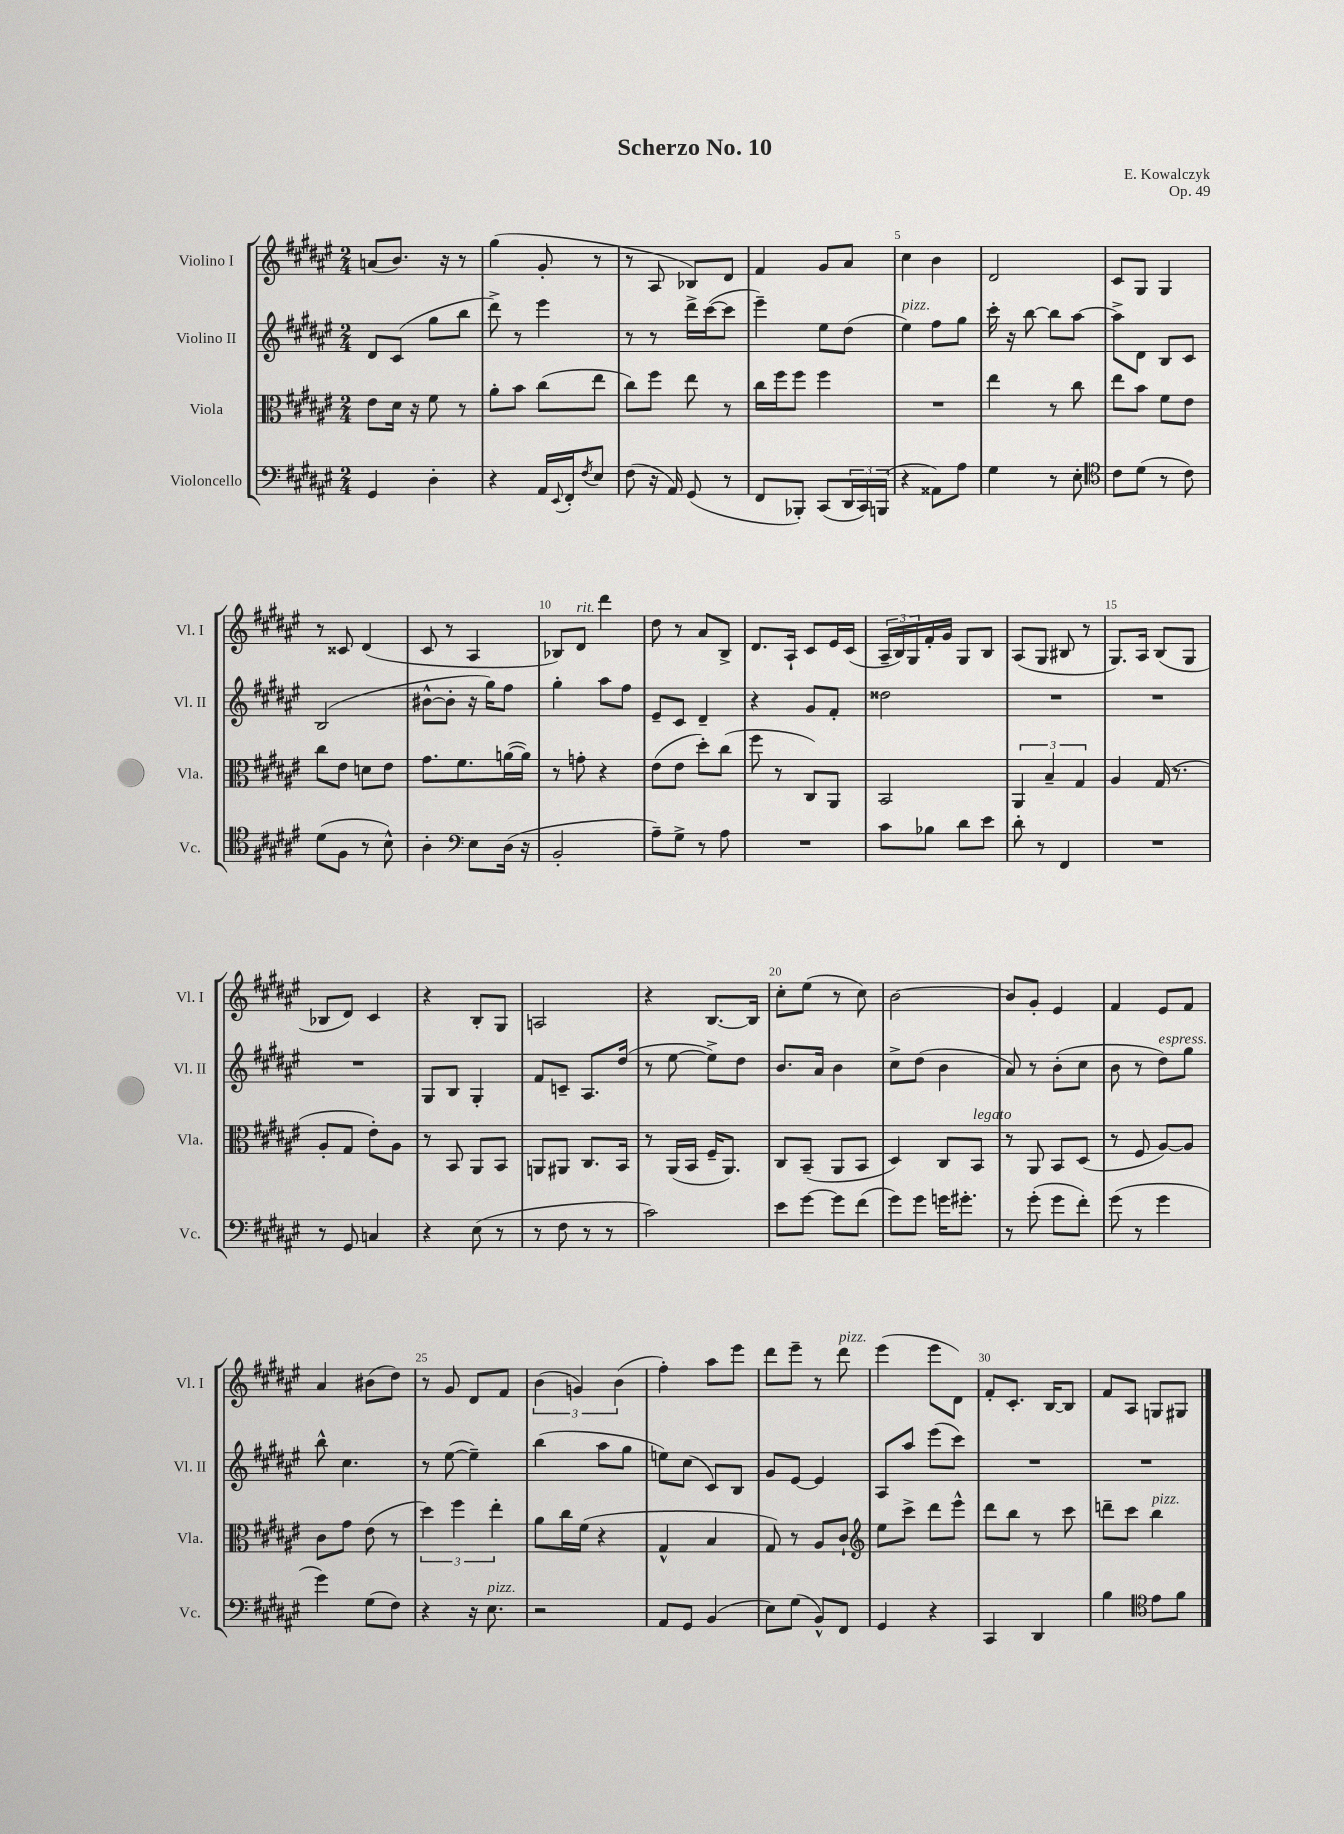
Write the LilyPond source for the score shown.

\header { title = "Scherzo No. 10" composer = "E. Kowalczyk" opus = "Op. 49" }
<<
\new StaffGroup <<
\new Staff = "s0" \with { instrumentName = "Violino I" shortInstrumentName = "Vl. I" } {
    \clef treble \key fis \major \numericTimeSignature \time 2/4
    a'8( b'8.) r16 r8 |
    gis''4( gis'8-. r8 |
    r8 ais8 bes8) dis'8 |
    fis'4 gis'8 ais'8 |
    cis''4 b'4 |
    dis'2 |
    cis'8 gis8 gis4 |
    r8 cisis'8 dis'4( |
    cis'8 r8 ais4 |
    bes8) dis'8^\markup { \italic "rit." } dis'''4 |
    dis''8 r8 ais'8 b8-> |
    dis'8. ais16-! cis'8 eis'16 cis'16( |
    \tuplet 3/2 { ais16-- b16) gis16 } fis'16-. gis'16 gis8 b8 |
    ais8( gis8 bis8 r8 |
    gis8.) ais16 b8( gis8 |
    bes8 dis'8) cis'4 |
    r4 b8-. gis8 |
    a2 |
    r4 b8.~ b16 |
    cis''8-. eis''8( r8 cis''8) |
    b'2~ |
    b'8 gis'8-. eis'4 |
    fis'4 eis'8 fis'8 |
    ais'4 bis'8( dis''8) |
    r8 gis'8 dis'8 fis'8 |
    \tuplet 3/2 { b'4( g'4) b'4( } |
    fis''4-.) ais''8 eis'''8 |
    dis'''8 eis'''8-- r8 dis'''8^\markup { \italic "pizz." } |
    eis'''4( eis'''8 dis'8) |
    fis'8-. cis'8.-. b16~ b8 |
    fis'8 ais8 g8 gis8 \bar "|." |
}
\new Staff = "s1" \with { instrumentName = "Violino II" shortInstrumentName = "Vl. II" } {
    \clef treble \key fis \major \numericTimeSignature \time 2/4
    dis'8 cis'8( gis''8 b''8 |
    dis'''8->) r8 eis'''4 |
    r8 r8 dis'''16-> cis'''16~( cis'''8 |
    eis'''4--) eis''8 dis''8( |
    eis''4^\markup { \italic "pizz." }) fis''8 gis''8 |
    cis'''16-. r16 b''8~ b''8 ais''8~ |
    ais''8-> dis'8 b8 cis'8 |
    b2( |
    bis'8~-^ bis'8-. r16 gis''16) fis''8 |
    gis''4-. ais''8 fis''8 |
    eis'8-- cis'8 dis'4-- |
    r4 gis'8 fis'8-. |
    disis''2 |
    R2 |
    R2 |
    R2 |
    gis8 b8 gis4-. |
    fis'8 c'8-- ais8. dis''16( |
    r8 eis''8~ eis''8->) dis''8 |
    b'8. ais'16 b'4 |
    cis''8-> dis''8( b'4 |
    ais'8) r8 b'8-.( cis''8 |
    b'8 r8 dis''8^\markup { \italic "espress." }) gis''8 |
    b''8-^ cis''4. |
    r8 eis''8~( eis''4--) |
    b''4( ais''8 gis''8 |
    e''8) cis''8( cis'8) b8 |
    gis'8 eis'8~ eis'4 |
    ais8 ais''8 eis'''8( cis'''8) |
    R2 |
    R2 \bar "|." |
}
\new Staff = "s2" \with { instrumentName = "Viola" shortInstrumentName = "Vla." } {
    \clef alto \key fis \major \numericTimeSignature \time 2/4
    eis'8 dis'16 r16 fis'8 r8 |
    ais'8-. b'8 cis''8( eis''8 |
    cis''8) fis''8 eis''8 r8 |
    cis''16 fis''16 fis''8 fis''4 |
    R2 |
    eis''4 r8 cis''8 |
    eis''8 b'8 fis'8 eis'8 |
    cis''8 eis'8 d'8 eis'8 |
    gis'8. fis'8. a'16~( a'16) |
    r8 g'8-. r4 |
    eis'8( eis'8 dis''8-.) cis''8( |
    fis''8 r8 cis8) ais,8 |
    b,2 |
    \tuplet 3/2 { ais,4 b4-- gis4 } |
    ais4 gis16( r8. |
    ais8-. gis8 eis'8-.) ais8 |
    r8 b,8 ais,8 b,8 |
    a,8 ais,8 cis8. b,16 |
    r8 ais,16( b,16 fis16-- ais,8.) |
    cis8 b,8--( ais,8 b,8 |
    dis4) cis8 b,8^\markup { \italic "legato" } |
    r8 ais,8 b,8 dis8( |
    r8 fis8 ais8~) ais8 |
    cis'8 gis'8 eis'8( r8 |
    \tuplet 3/2 { dis''4) fis''4 eis''4-. } |
    ais'8 cis''16 fis'16( r4 |
    gis4-^ b4 |
    gis8) r8 ais8 cis'8-! |
    \clef treble eis''8 cis'''8-> dis'''8 eis'''8-^ |
    dis'''8 b''8 r8 cis'''8 |
    d'''8-- cis'''8 b''4^\markup { \italic "pizz." } \bar "|." |
}
\new Staff = "s3" \with { instrumentName = "Violoncello" shortInstrumentName = "Vc." } {
    \clef bass \key fis \major \numericTimeSignature \time 2/4
    gis,4 dis4-. |
    r4 ais,16 \appoggiatura { eis,8 } fis,16-. \acciaccatura { fis8 } eis8 |
    fis8( r16 ais,16) gis,8( r8 |
    fis,8 bes,,8-.) cis,8( \tuplet 3/2 { dis,16 cis,16) b,,16( } |
    r4 aisis,8) ais8 |
    gis4 r8 eis8-. |
    \clef tenor cis'8 dis'8( r8 cis'8) |
    dis'8( fis8 r8 b8-^) |
    ais4-. \clef bass eis8 dis16( r16 |
    b,2-. |
    ais8--) gis8-> r8 ais8 |
    R2 |
    cis'8 bes8 dis'8 eis'8 |
    dis'8-. r8 fis,4 |
    R2 |
    r8 gis,8 c4 |
    r4 eis8( r8 |
    r8 fis8 r8 r8 |
    cis'2) |
    eis'8 gis'8~ gis'8 fis'8( |
    gis'8) gis'8 g'16 gis'8.-. |
    r8 gis'8-.( gis'8 fis'8-.) |
    gis'8( r8 gis'4 |
    gis'4) gis8( fis8) |
    r4 r16 eis8.^\markup { \italic "pizz." } |
    r2 |
    ais,8 gis,8 b,4( |
    eis8) gis8( b,8-^) fis,8 |
    gis,4 r4 |
    cis,4 dis,4 |
    b4 \clef tenor eis'8 fis'8 \bar "|." |
}
>>
>>
\layout { \context { \Score \override BarNumber.break-visibility = ##(#f #t #t) barNumberVisibility = #(every-nth-bar-number-visible 5) } }
